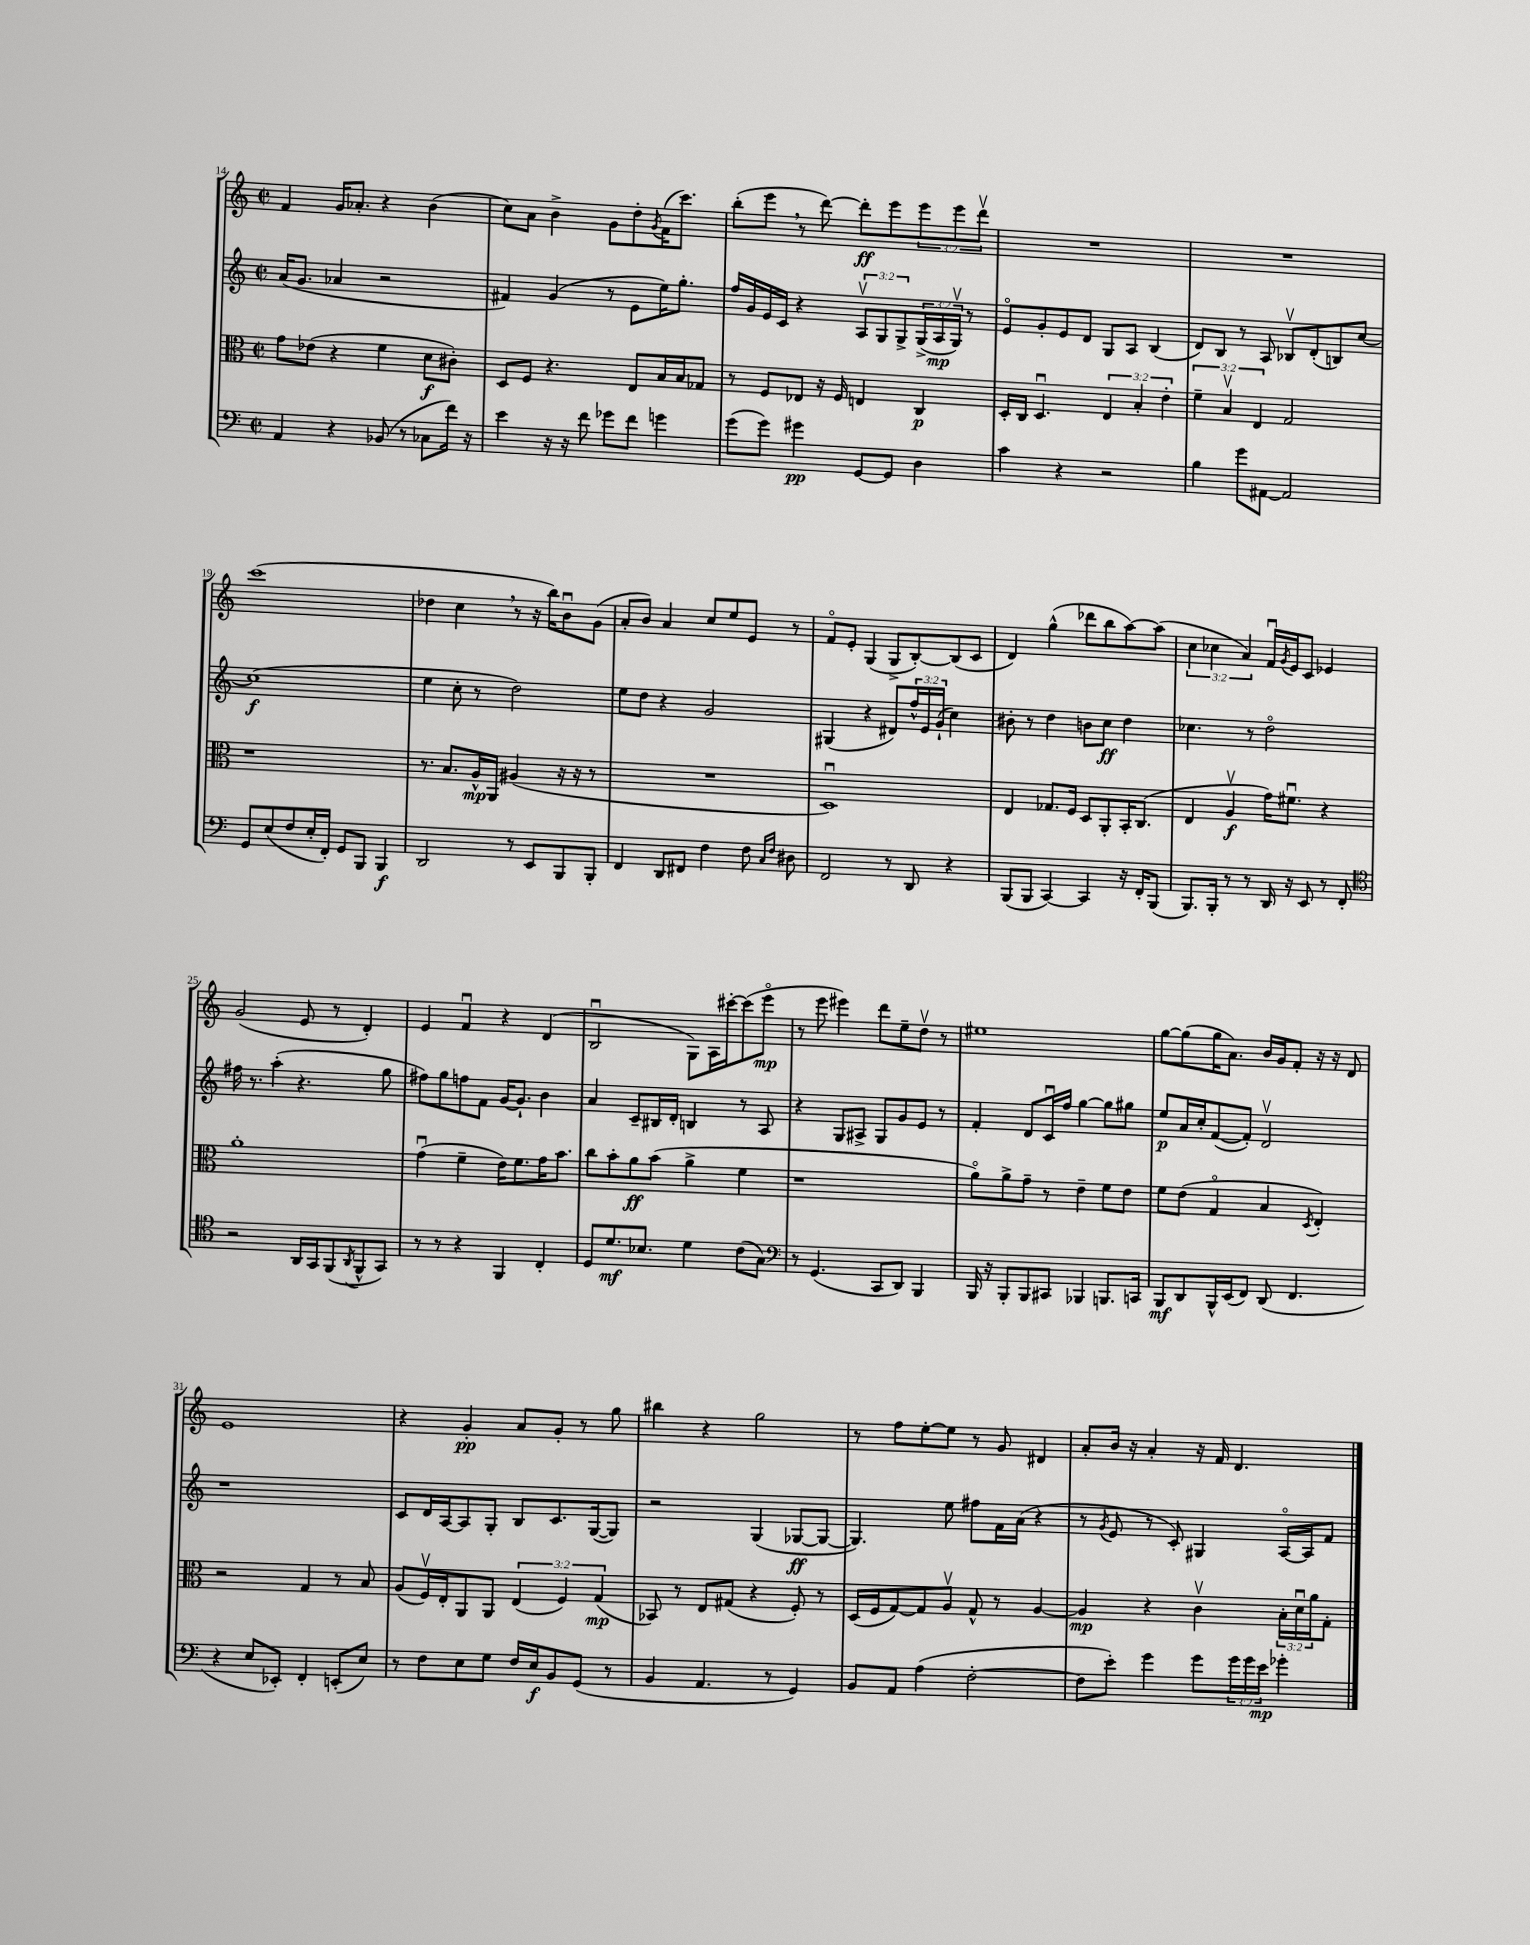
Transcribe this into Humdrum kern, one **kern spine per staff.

**kern	**dynam	**kern	**dynam	**kern	**dynam	**kern	**dynam
*part4	*part4	*part3	*part3	*part2	*part2	*part1	*part1
*staff4	*staff4	*staff3	*staff3	*staff2	*staff2	*staff1	*staff1
*clefF4	*	*clefC3	*	*clefG2	*	*clefG2	*
*k[]	*	*k[]	*	*k[]	*	*k[]	*
*M2/2	*	*M2/2	*	*M2/2	*	*M2/2	*
*met(c|)	*	*met(c|)	*	*met(c|)	*	*met(c|)	*
=14	=14	=14	=14	=14	=14	=14	=14
4AA/	.	8g\L	.	(16a/KL	.	4f/	.
.	.	.	.	8.g/J	.	.	.
.	.	(8e-X\J	.	.	.	.	.
4r	.	4r	.	4a-X/	.	16g/KL	.
.	.	.	.	.	.	8.a-X'/J	.
(8BB-X/	.	4f\	.	2r	.	4r	.
8r	.	.	.	.	.	.	.
8C-X\L	.	8d\L	f	.	.	(4b\	.
16f\Jk)	.	8c#X'\J)	.	.	.	.	.
16r	.	.	.	.	.	.	.
=15	=15	=15	=15	=15	=15	=15	=15
4e\	.	8D/L	.	4f#X/)	.	8cc\L)	.
.	.	8F/J	.	.	.	8a\J	.
16r	.	4.r	.	(4g/	.	4b^\	.
16r	.	.	.	.	.	.	.
8f\	.	.	.	.	.	.	.
8g-X\L	.	.	.	8r	.	8g\L	.
8f\J	.	8E/L	.	8e\L	.	8dd'\	.
.	.	.	.	.	.	8qg/	.
4gn\	.	16B/L	.	16ee\K)	.	(16f\K	.
.	.	16B/J	.	8.gg'\J	.	8.ccc\J)	.
.	.	8G-X/J	.	.	.	.	.
=16	=16	=16	=16	=16	=16	=16	=16
(8g\L	.	8r	.	16ff/LL	.	(8bb'\L	.
.	.	.	.	16g/	.	.	.
8g\J)	.	8F/L	.	16e/	.	8eee,\J	.
.	.	.	.	16c/JJ	.	.	.
4g#X\	pp	8E-X/J	.	4r	.	8r	.
.	.	16r	.	.	.	[8ddd\)	.
.	.	16F/	.	.	.	.	.
[8GG/L	.	4En/	.	12Av/L	.	8ddd'\L]	ff
.	.	.	.	12G/	.	.	.
8GG/J]	.	.	.	.	.	8eee\	.
.	.	.	.	12G^/	.	.	.
4D\	.	4C/	p	(24G^/L	.	12eee\	.
.	.	.	.	24A/	mp	.	.
.	.	.	.	24Gv/JJ)	.	12eee\	.
.	.	.	.	8r	.	.	.
.	.	.	.	.	.	12dddv\J	.
=17	=17	=17	=17	=17	=17	=17	=17
4c\	.	16D'/LL	.	8e/L	.	1r	.
.	.	16C/JJ	.	.	.	.	.
.	.	4.Du/	.	8g'/	.	.	.
4r	.	.	.	8e/	.	.	.
.	.	.	.	8d/J	.	.	.
2r	.	6E/	.	8G/L	.	.	.
.	.	.	.	8A/J	.	.	.
.	.	6B'/	.	.	.	.	.
.	.	.	.	(4B/	.	.	.
.	.	6e'\	.	.	.	.	.
=18	=18	=18	=18	=18	=18	=18	=18
4B\	.	6f~\	.	8d/L)	.	1r	.
.	.	.	.	8B/J	.	.	.
.	.	6Bv/	.	.	.	.	.
8g\L	.	.	.	8r	.	.	.
.	.	6E/	.	.	.	.	.
[8AA#X\J	.	.	.	8A/	.	.	.
2AA#/]	.	2G/	.	8B-Xv/L	.	.	.
.	.	.	.	(8d'/	.	.	.
.	.	.	.	8Bn/)	.	.	.
.	.	.	.	[8cc/J	.	.	.
!!LO:LB:g=z
=19	=19	=19	=19	=19	=19	=19	=19
8GG/L	.	1r	.	(1cc]	f	(1ccc	.
(8E/	.	.	.	.	.	.	.
8F/	.	.	.	.	.	.	.
16E'/L	.	.	.	.	.	.	.
16FF'/JJ)	.	.	.	.	.	.	.
8GG/L	.	.	.	.	.	.	.
8BBB/J	.	.	.	.	.	.	.
4BBB/	f	.	.	.	.	.	.
=20	=20	=20	=20	=20	=20	=20	=20
2DD/	.	8.r	.	4ee\	.	4dd-X\	.
.	.	8.B/L	.	.	.	.	.
.	.	.	.	8cc'\	.	4cc,\	.
.	.	16A^^/L	mp	8r	.	.	.
.	.	16AA/JJ	.	.	.	.	.
8r	.	(4A#X/	.	2dd\)	.	8r	.
8EE/L	.	.	.	.	.	16r	.
.	.	.	.	.	.	16bb\KL)	.
8BBB/	.	16r	.	.	.	8bu\	.
.	.	16r	.	.	.	.	.
8BBB'/J	.	8r	.	.	.	(8g\J	.
=21	=21	=21	=21	=21	=21	=21	=21
4FF/	.	1r	.	8ee\L	.	8a'/L	.
.	.	.	.	8dd\J	.	8b/J)	.
8DD/L	.	.	.	4r	.	4a/	.
8FF#X/J	.	.	.	.	.	.	.
4F\	.	.	.	2g/	.	8cc/L	.
.	.	.	.	.	.	8ee/	.
8F\	.	.	.	.	.	8e/J	.
16qqC/LL	.	.	.	.	.	.	.
16qqF/JJ	.	.	.	.	.	.	.
8D#X\	.	.	.	.	.	8r	.
=22	=22	=22	=22	=22	=22	=22	=22
2FF/	.	1Du)	.	(4G#X/	.	8f/L	.
.	.	.	.	.	.	8e'/J	.
.	.	.	.	4r	.	(4G/	.
8r	.	.	.	8d#X/L)	.	8G^/L	.
8DD/	.	.	.	24ff^^/L	.	[8B'/)	.
.	.	.	.	24e/	.	.	.
.	.	.	.	(24g`/JJ	.	.	.
4r	.	.	.	4cc\)	.	(8B/]	.
.	.	.	.	.	.	8c/J	.
=23	=23	=23	=23	=23	=23	=23	=23
(8BBB/L	.	4E/	.	8b#X'\	.	4d/)	.
8BBB/J	.	.	.	8r	.	.	.
[4CC/)	.	8.G-X/L	.	4dd\	.	(4gg^^\	.
.	.	16F/Jk	.	.	.	.	.
4CC/]	.	8D/L	.	8bn\L	.	8ddd-X\L	.
.	.	8AA'/	.	8cc\J	ff	8bb\	.
16r	.	16BB'/K	.	4dd\	.	[8aa\)	.
16FF'/KL	.	(8.C/J	.	.	.	.	.
(8BBB/J	.	.	.	.	.	(8aa\J]	.
=24	=24	=24	=24	=24	=24	=24	=24
8.BBB/L)	.	4E/	.	4.cc-X\	.	6cc\	.
.	.	.	.	.	.	6cc-X\	.
16BBB'/Jk	.	.	.	.	.	.	.
8r	.	4Av/	f	.	.	.	.
.	.	.	.	.	.	6a/)	.
8r	.	.	.	8r	.	.	.
16DD/	.	16g\KL)	.	2dd\	.	16fu/LL	.
.	.	.	.	.	.	8qg/	.
16r	.	8.f#Xu\J	.	.	.	16e/J	.
8EE/	.	.	.	.	.	8c/J	.
8r	.	4r	.	.	.	4e-X/	.
8FF'/	.	.	.	.	.	.	.
!!LO:LB:g=z
=25	=25	=25	=25	=25	=25	=25	=25
*clefC4	*	*	*	*	*	*	*
2r	.	1a'	.	16ff#X\	.	(2g/	.
.	.	.	.	8.r	.	.	.
.	.	.	.	(4aa'\	.	.	.
16AA/LL	.	.	.	4.r	.	8e/	.
16GG/J	.	.	.	.	.	.	.
(8FF/	.	.	.	.	.	8r	.
8qAA/	.	.	.	.	.	.	.
8FF^^/	.	.	.	.	.	4d'/)	.
8GG/J)	.	.	.	8gg\	.	.	.
=26	=26	=26	=26	=26	=26	=26	=26
8r	.	(4gu\	.	8ff#X\L)	.	4e/	.
8r	.	.	.	8gg\	.	.	.
4r	.	4f~\	.	8ffn\	.	4fu/	.
.	.	.	.	8f\J	.	.	.
4FF/	.	16e\KL)	.	[16g/KL	.	4r	.
.	.	8.f\	.	8.g`/J]	.	.	.
4C'/	.	16g\K	.	4b\	.	(4d/	.
.	.	8.b\J	.	.	.	.	.
=27	=27	=27	=27	=27	=27	=27	=27
8D/L	.	8cc\L	.	4a/	.	2Bu/	.
8.d/	mf	8b'\	.	.	.	.	.
.	.	8a\	ff	8c~/L	.	.	.
8.B-X/J	.	.	.	.	.	.	.
.	.	(8b\J	.	16B#X/L	.	.	.
.	.	.	.	16d'/JJ	.	.	.
4d\	.	4a^\	.	4Bn/	.	8G\L)	.
.	.	.	.	.	.	16A\L	.
.	.	.	.	.	.	[16ccc#X'\J	.
(8c\L	.	4f\	.	8r	.	(8ccc#\]	.
8G\J)	.	.	.	8A/	.	8eee\J	mp
=28	=28	=28	=28	=28	=28	=28	=28
*clefF4	*	*	*	*	*	*	*
8r	.	1r	.	4r	.	8r	.
(4.GG/	.	.	.	.	.	8eee\	.
.	.	.	.	8G/L	.	4eee#X\)	.
.	.	.	.	8A#X^/J	.	.	.
8CC/L	.	.	.	8G/L	.	8ddd\L	.
8DD/J)	.	.	.	8g/	.	8ee~\	.
4BBB/	.	.	.	8e/J	.	8ddv\J	.
.	.	.	.	8r	.	8r	.
=29	=29	=29	=29	=29	=29	=29	=29
16BBB/	.	8a\L)	.	4f'/	.	1ee#X	.
16r	.	.	.	.	.	.	.
8BBB'/L	.	8a^\	.	.	.	.	.
8BBB/	.	8g~\J	.	8d/L	.	.	.
8CC#X/J	.	8r	.	16cu/L	.	.	.
.	.	.	.	16ff/JJ	.	.	.
4BBB-X/	.	4e~\	.	[4gg\	.	.	.
8.BBBn/L	.	8f\L	.	8gg\L]	.	.	.
.	.	8e\J	.	8gg#X\J	.	.	.
16CCn/Jk	.	.	.	.	.	.	.
=30	=30	=30	=30	=30	=30	=30	=30
8BBB/L	mf	8f\L	.	8ee/L	p	[8gg\L	.
8DD/	.	(8e\J	.	16a/L	.	(8gg\]	.
.	.	.	.	16cc'/J	.	.	.
16BBB^^/L	.	4G/	.	([8f/	.	16gg\K	.
(16EE/J	.	.	.	.	.	8.a\J)	.
8FF/J)	.	.	.	8f'/J])	.	.	.
(8DD/	.	4B/	.	2dv/	.	16b/LL	.
.	.	.	.	.	.	16g/J	.
4.FF/	.	.	.	.	.	8f'/J	.
.	.	8qD/	.	.	.	.	.
.	.	4E'/)	.	.	.	16r	.
.	.	.	.	.	.	16r	.
.	.	.	.	.	.	8d/	.
!!LO:LB:g=z
=31	=31	=31	=31	=31	=31	=31	=31
4r	.	2r	.	1r	.	1e	.
8E/L	.	.	.	.	.	.	.
8EE-X'/J)	.	.	.	.	.	.	.
4FF'/	.	4G/	.	.	.	.	.
(8EEn'/L	.	8r	.	.	.	.	.
8E/J)	.	8B/	.	.	.	.	.
=32	=32	=32	=32	=32	=32	=32	=32
8r	.	(8A/L	.	8c/L	.	4r	.
8F\L	.	16Fv/L)	.	16d/L	.	.	.
.	.	16E'/J	.	[16A/J	.	.	.
8E\	.	8AA/	.	8A/]	.	4g'/	pp
8G\J	.	8AA/J	.	8G'/J	.	.	.
16F/LL	.	(6E/	.	8B/L	.	8a/L	.
16E/J	f	.	.	.	.	.	.
8BB/	.	.	.	8.c/	.	8g'/J	.
.	.	6F/)	.	.	.	.	.
(8GG/J	.	.	.	.	.	8r	.
.	.	.	.	([16G/k	.	.	.
.	.	(6G/	mp	.	.	.	.
8r	.	.	.	8G/J])	.	8gg\	.
=33	=33	=33	=33	=33	=33	=33	=33
4BB/	.	8BB-X/)	.	2r	.	4bb#X\	.
.	.	8r	.	.	.	.	.
4.AA/	.	8E/L	.	.	.	4r	.
.	.	(8G#X/J	.	.	.	.	.
.	.	4r	.	(4G/	.	2gg\	.
8r	.	.	.	.	.	.	.
4GG/)	.	8F'/)	.	[8G-X/L	ff	.	.
.	.	8r	.	8G-/J_	.	.	.
=34	=34	=34	=34	=34	=34	=34	=34
8BB/L	.	(16D/LL	.	4.G-/])	.	8r	.
.	.	16F/J	.	.	.	.	.
8AA/J	.	[8G/)	.	.	.	8ff\L	.
(4A\	.	8G/]	.	.	.	[8ee'\	.
.	.	8Av/J	.	8ee\	.	8ee\J]	.
[2F'\	.	8G^^/	.	8ff#X\L	.	8r	.
.	.	8r	.	16f\L	.	8g/	.
.	.	.	.	(16a\JJ	.	.	.
.	.	[4A/	.	4r	.	4d#X/	.
=35	=35	=35	=35	=35	=35	=35	=35
8F\L]	.	4A/]	mp	8r	.	8a'/L	.
.	.	.	.	8qg/	.	.	.
8e'\J)	.	.	.	8e/	.	16b/Jk	.
.	.	.	.	.	.	16r	.
4g\	.	4r	.	8r	.	4a'/	.
.	.	.	.	8c'/)	.	.	.
8g\L	.	4cv\	.	4G#X/	.	16r	.
.	.	.	.	.	.	16f/	.
24g\L	.	.	.	.	.	4.d/	.
24g\	.	.	.	.	.	.	.
24e\JJ	mp	.	.	.	.	.	.
4g-X'\	.	24B'\LL	.	[16A/LL	.	.	.
.	.	24du\	.	.	.	.	.
.	.	.	.	16A/J]	.	.	.
.	.	24a\J	.	.	.	.	.
.	.	8G'\J	.	8f/J	.	.	.
==	==	==	==	==	==	==	==
*-	*-	*-	*-	*-	*-	*-	*-
